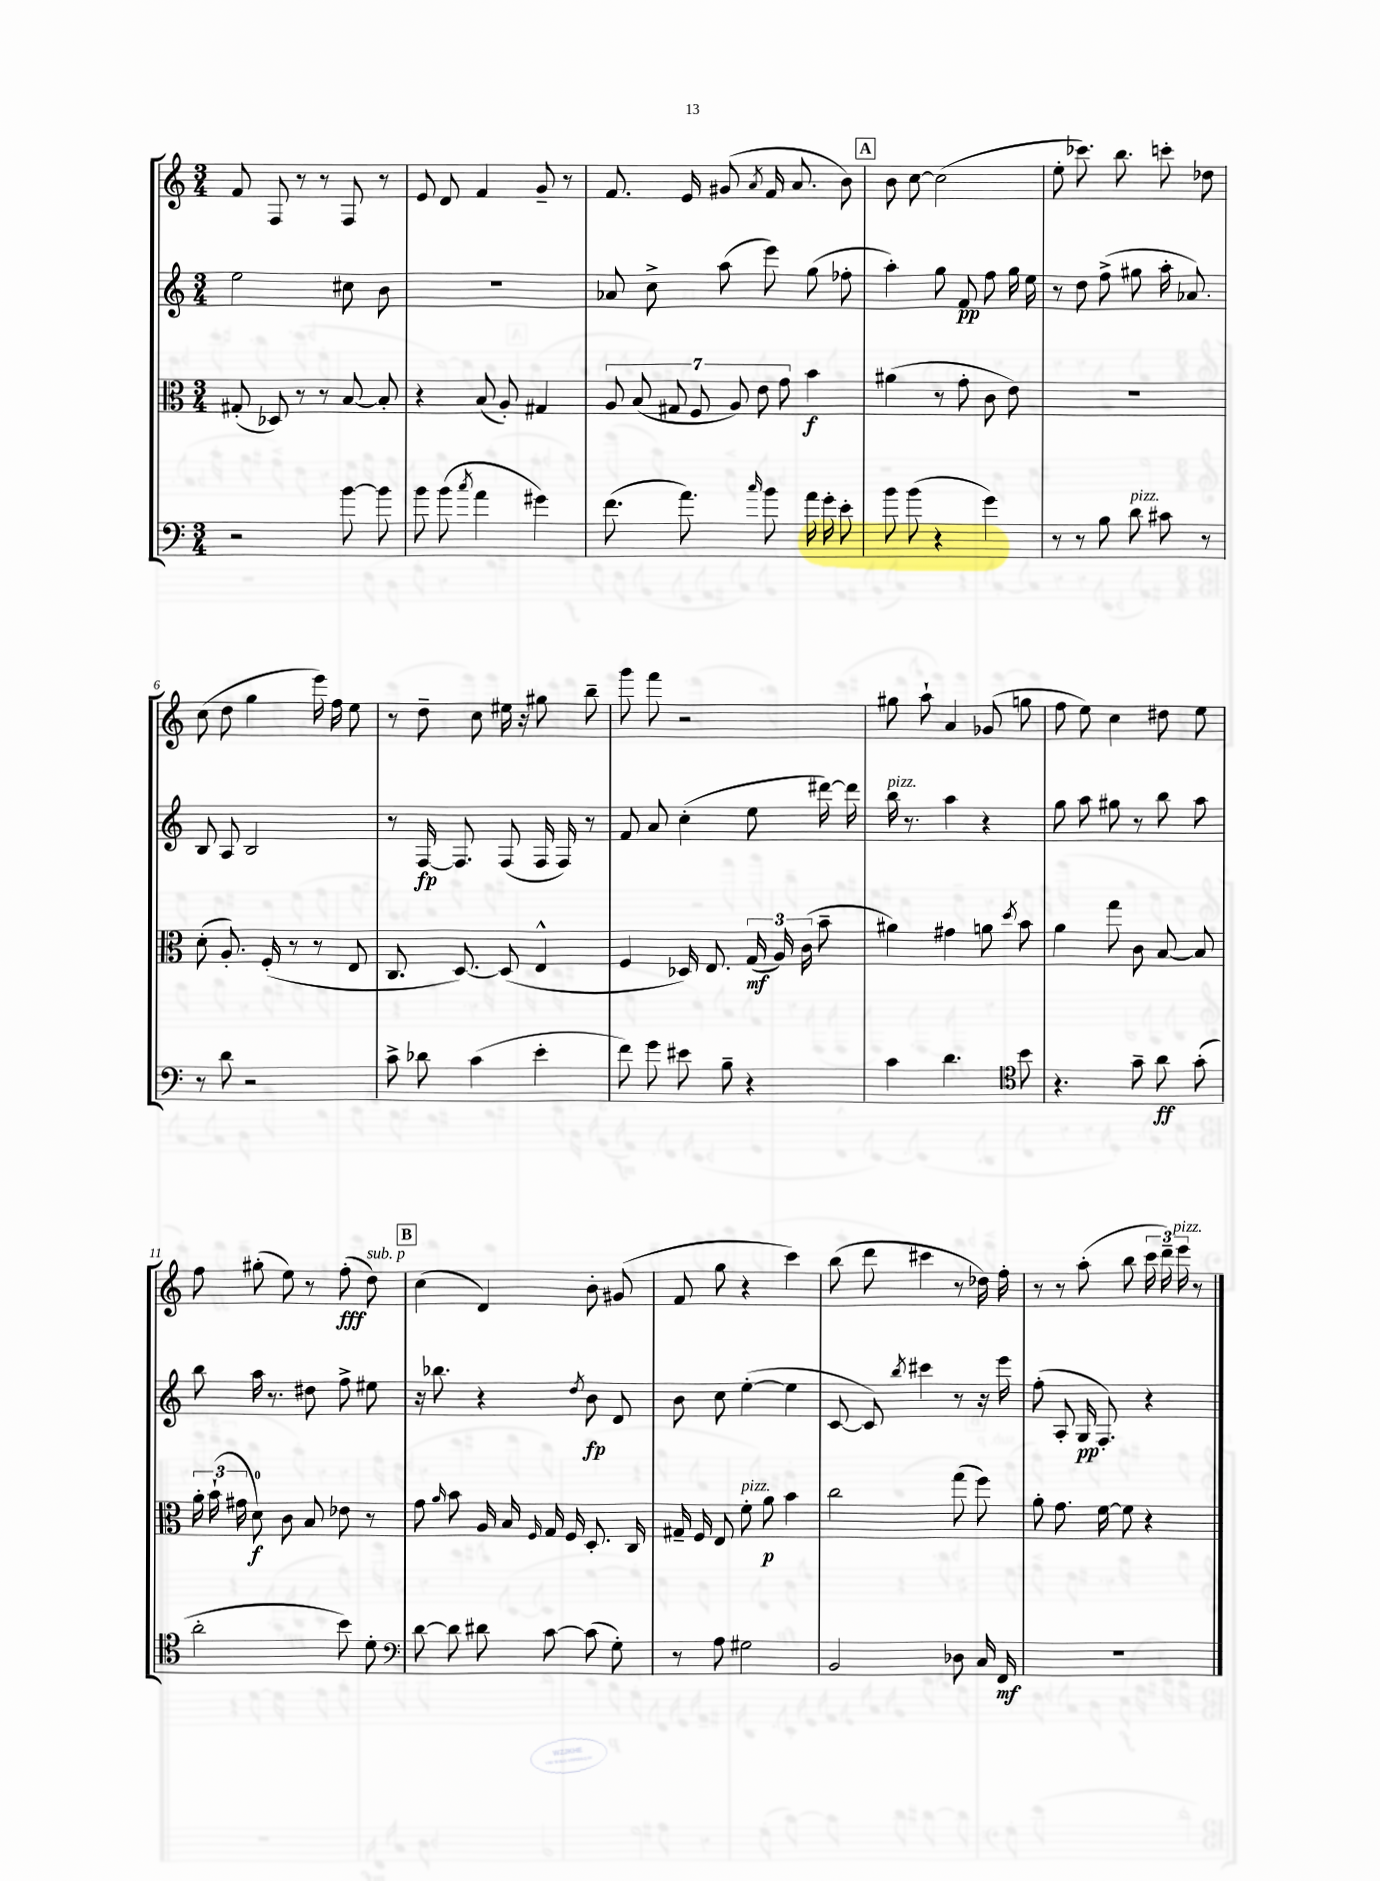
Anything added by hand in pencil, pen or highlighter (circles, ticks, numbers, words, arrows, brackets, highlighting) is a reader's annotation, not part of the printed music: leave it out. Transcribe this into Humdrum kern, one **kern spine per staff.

**kern	**kern	**kern	**kern
*staff4	*staff3	*staff2	*staff1
*clefF4	*clefC3	*clefG2	*clefG2
*k[]	*k[]	*k[]	*k[]
*M3/4	*M3/4	*M3/4	*M3/4
2r	(8G#'	2ee	8f
.	8D-)	.	8F
.	8r	.	8r
.	8r	.	8r
[8b	[8B	8cc#	8F
8b]	8B']	8b	8r
=	=	=	=
8b	4r	2.r	8e
(8b	.	.	8d
8qcc	.	.	.
4a	(8B	.	4f
.	8A')	.	.
4g#)	4G#	.	8g~
.	.	.	8r
=	=	=	=
(8.f	14A	8a-	8.f
.	(14B	.	.
.	.	8cc^	.
.	14G#	.	.
8.a)	.	.	16e
.	14F	.	.
.	.	(8aa	(8g#
.	14A)	.	.
.	14e	.	.
16qqcc	.	.	8qa
8b	.	8eee)	16f
.	14g	.	.
.	.	.	8.a
16a	4b	(8gg	.
16g'	.	.	.
8e'	.	8ff-'	8b)
=	=	=	=
8b	(4a#	4aa')	8b
(8b	.	.	[8cc
4r	8r	8gg	(2cc]
.	8g'	8f	.
4g)	8c	8ff	.
.	8e)	16gg	.
.	.	16ee	.
=	=	=	=
8r	2.r	8r	8ee'
8r	.	8dd	8.ccc-)
8B	.	(8ff^	.
.	.	.	8.bb
8d	.	8gg#	.
8c#	.	16aa'	8ccc'
.	.	8.a-)	.
8r	.	.	8dd-
=	=	=	=
8r	(8d'	8B	(8cc
8d	8.A')	8A	8dd
2r	.	2B	4gg
.	(16F'	.	.
.	8r	.	.
.	8r	.	16eee)
.	.	.	16ff
.	8E	.	8ee
=	=	=	=
8c^	8.C	8r	8r
8d-	.	[16F	8dd~
.	[8.D)	8.F]	.
(4c	.	.	8cc
.	(8D]	(8F	16ee#
.	.	.	16r
4e'	4E^^	16F	8gg#
.	.	16F)	.
.	.	8r	8bb~
=	=	=	=
8f)	4F	8f	8ggg
8g	.	8a	8fff
8e#	16D-)	(4cc'	2r
.	8.E	.	.
8B~	.	.	.
4r	(24G	8ee	.
.	24A)	.	.
.	(24c	.	.
.	8b~	[16ddd#)	.
.	.	16ddd#]	.
=	=	=	=
4c	4a#)	16bb	8gg#
.	.	8.r	.
.	.	.	8aa`
4.d	4g#	4aa	4a
.	8a	4r	(8g-
*clefC4	*	*	*
.	8qdd	.	.
8b	8b	.	8gg
=	=	=	=
4.r	4a	8gg	8ff
.	.	8aa	8ee)
.	8gg	8gg#	4cc
8g~	8c	8r	.
8a	[8B	8bb	8dd#
(8g'	8B]	8aa	8ee
=	=	=	=
2a'	24a'	8bb	8ff
.	(24b`	.	.
.	24g#	.	.
.	8d)	16aa	(8gg#'
.	.	8.r	.
.	8c	.	8ee)
.	8B	8dd#	8r
8b)	8e-	8ff^	(8ff'
8d'	8r	8ee#	8dd)
=	=	=	=
*clefF4	*	*	*
[8d	8g	16r	(4cc
.	.	8.bb-	.
.	16qqa	.	.
8d]	8b	.	.
8d#	16A	4r	4d)
.	16B	.	.
.	16qqF	.	.
[8c	16G	.	.
.	16F	.	.
.	.	8qdd	.
(8c]	8.D'	8b	8b'
8G')	.	8d	(8g#
.	16C	.	.
=	=	=	=
8r	16G#~	8b	8f
.	16F	.	.
8A	8E	8cc	8gg
2G#	8f'	([4ee'	4r
.	8a	.	.
.	4b	4ee]	4ccc)
=	=	=	=
2BB	2cc	[8c	(8bb
.	.	8c])	8ddd
.	.	8qbb	.
.	.	4ccc#	4ccc#
8D-	(8gg	8r	8r
16C	8ff)	16r	16dd-)
16FF	.	16eee	16ff'
=	=	=	=
2.r	8a'	(8ff'	8r
.	8.g	8A'	8r
.	.	16G	(8aa'
.	[16f	8.F')	.
.	8f]	.	8bb
.	4r	4r	24ccc
.	.	.	24ddd~)
.	.	.	24eee
.	.	.	8r
==	==	==	==
*-	*-	*-	*-
